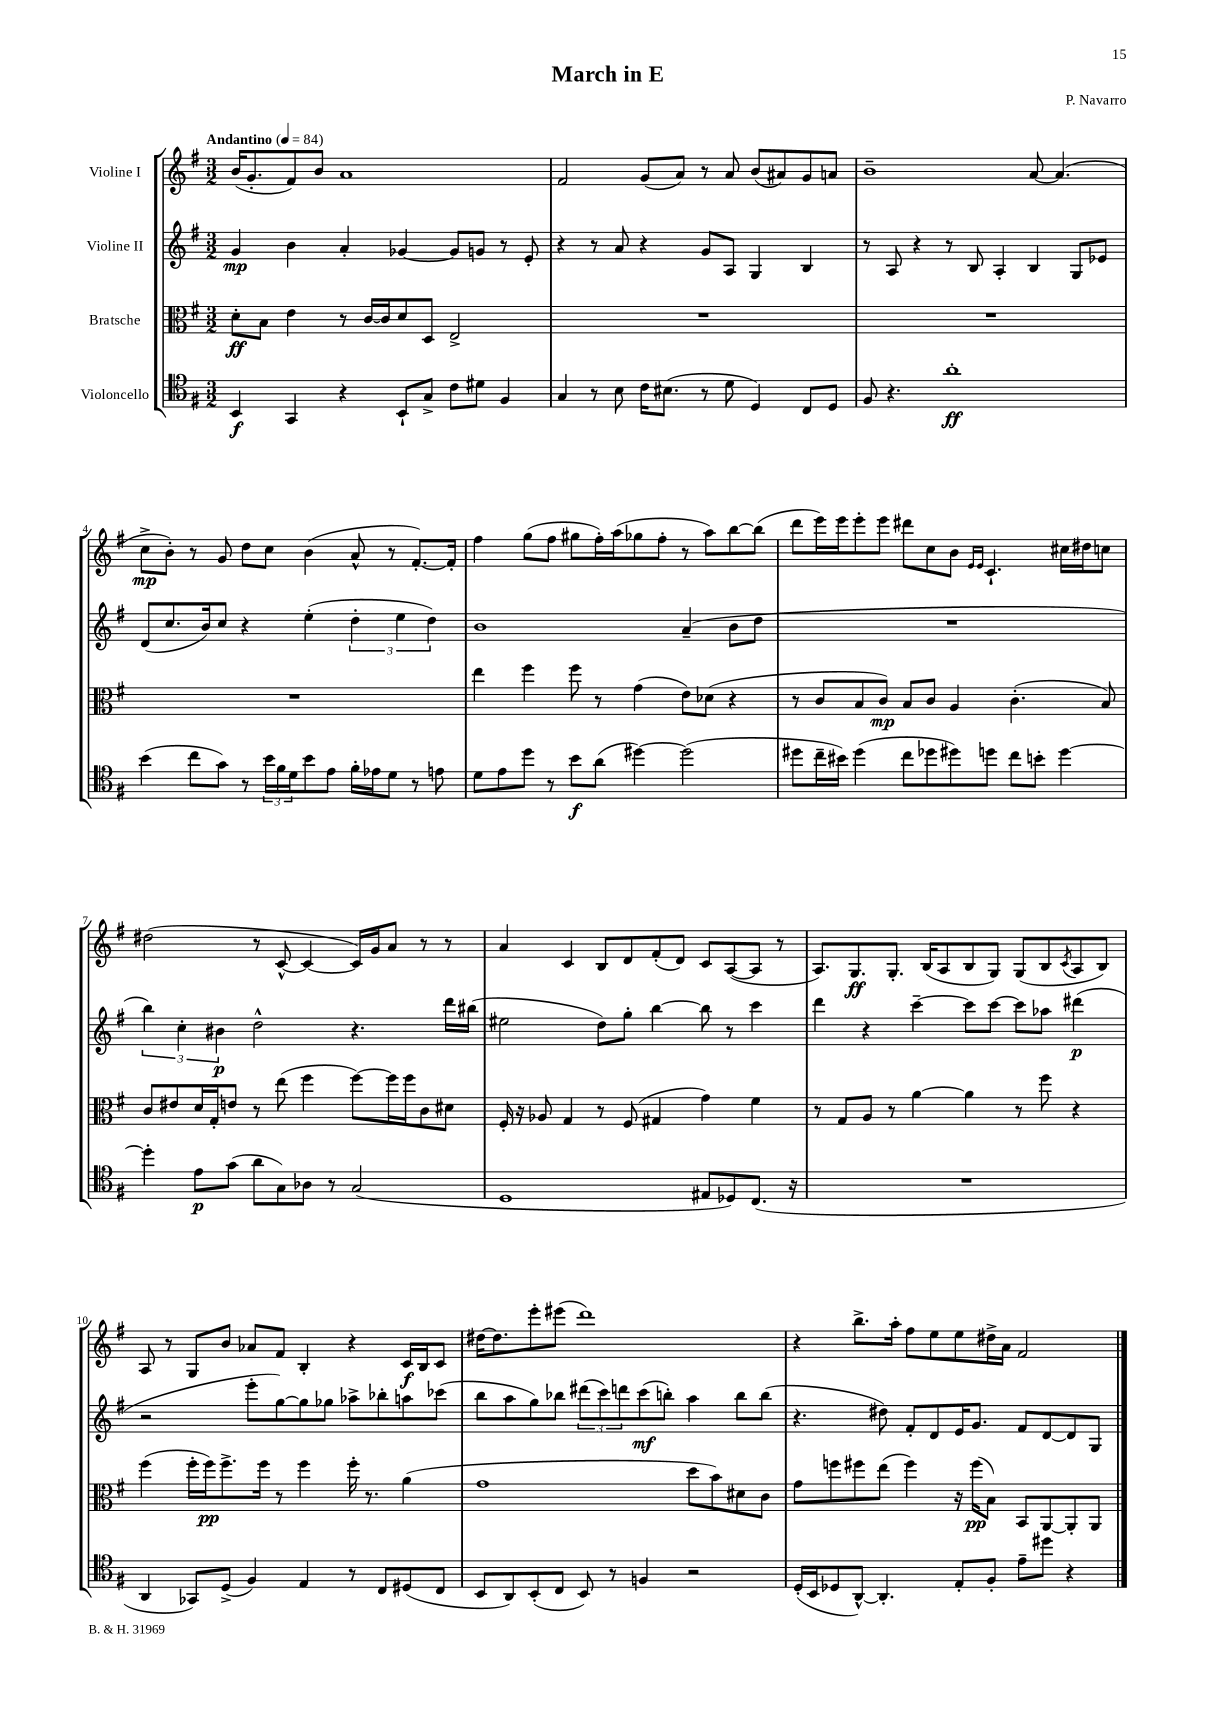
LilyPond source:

\header { title = "March in E" composer = "P. Navarro" }
<<
\new StaffGroup <<
\new Staff = "s0" \with { instrumentName = "Violine I" } {
    \clef treble \key g \major \numericTimeSignature \time 3/2 \tempo "Andantino" 4 = 84
    b'16( g'8.-. fis'8) b'8 a'1 |
    fis'2 g'8( a'8) r8 a'8 b'8( ais'8) g'8 a'8 |
    b'1-- a'8~ a'4.( |
    c''8->\mp b'8-.) r8 g'8 d''8 c''8 b'4( a'8-^ r8 fis'8.~-.) fis'16-. |
    fis''4 g''8( fis''8 gis''8 fis''16-.) a''16( ges''8 fis''8-. r8 a''8) b''8~ b''8( |
    d'''8 e'''16) e'''16 e'''8-. e'''8 dis'''8 c''8 b'8 \grace { e'16 e'16 } c'4.-! cis''16 dis''16 c''8 |
    dis''2( r8 c'8~-^ c'4~ c'16) g'16 a'8 r8 r8 |
    a'4 c'4 b8 d'8 fis'8-.( d'8) c'8 a8~( a8 r8 |
    a8.) g8.\ff g8.-. b16( a8 b8 g8) g8( b8 \acciaccatura { c'8 } a8 b8) |
    a8 r8 g8 b'8 aes'8 fis'8 b4-. r4 c'16\f b16 c'8 |
    dis''16~ dis''8. e'''8-. eis'''8( d'''1) |
    r4 b''8.-> a''16-. fis''8 e''8 e''8 dis''16-> a'16 fis'2 \bar "|." |
}
\new Staff = "s1" \with { instrumentName = "Violine II" } {
    \clef treble \key g \major \numericTimeSignature \time 3/2
    g'4\mp b'4 a'4-. ges'4~ ges'8 g'8 r8 e'8-. |
    r4 r8 a'8 r4 g'8 a8 g4 b4 |
    r8 a8 r4 r8 b8 a4-. b4 g8 ees'8 |
    d'8( c''8. b'16) c''8 r4 e''4-.( \tuplet 3/2 { d''4-. e''4 d''4) } |
    b'1 a'4--( b'8 d''8 |
    R1. |
    \tuplet 3/2 { b''4) c''4-. bis'4\p } d''2-^ r4. d'''16 bis''16( |
    eis''2 d''8) g''8-. b''4~ b''8 r8 c'''4 |
    d'''4 r4 c'''4~-- c'''8 c'''8~ c'''8 aes''8 dis'''4\p( |
    r2 e'''8-. g''8~) g''8 ges''8 aes''8-> bes''8-. a''8 ces'''8( |
    b''8 a''8 g''8) bes''8 \tuplet 3/2 { dis'''8( c'''8) d'''8 } c'''8\mf( b''8-.) a''4 b''8 b''8( |
    r4. dis''8) fis'8-. d'8 e'16 g'8. fis'8 d'8~ d'8 g8 \bar "|." |
}
\new Staff = "s2" \with { instrumentName = "Bratsche" } {
    \clef alto \key g \major \numericTimeSignature \time 3/2
    d'8-.\ff b8 e'4 r8 c'16~ c'16 d'8 d8 e2-> |
    R1. |
    R1. |
    R1. |
    e''4 fis''4 fis''8 r8 g'4( e'8) des'8( r4 |
    r8 c'8 b8 c'8\mp) b8 c'8 a4 c'4.-.( b8) |
    c'8 eis'8 d'16 g16-. e'8 r8 e''8( fis''4 fis''8~) fis''16 fis''16 c'8 dis'8 |
    fis16-. r16 aes8 g4 r8 fis8( gis4 g'4) fis'4 |
    r8 g8 a8 r8 a'4~ a'4 r8 fis''8 r4 |
    fis''4( fis''16-. fis''16\pp) fis''8.-> fis''16 r8 fis''4 fis''16-. r8. a'4( |
    g'1 d''8 b'8) dis'8 c'8 |
    g'8 f''8 fis''8 e''8( fis''4) r16 fis''16\pp( b8) b,8 a,8~ a,8-. a,8 \bar "|." |
}
\new Staff = "s3" \with { instrumentName = "Violoncello" } {
    \clef tenor \key g \major \numericTimeSignature \time 3/2
    b,4\f g,4 r4 b,8-! g8-> c'8 dis'8 fis4 |
    g4 r8 b8 c'16 bis8.( r8 d'8 d4) c8 d8 |
    fis8 r4. a'1-.\ff |
    b'4( c''8 g'8) r8 \tuplet 3/2 { b'16 fis'16 d'16 } b'8 e'8 fis'16-. ees'16 d'8 r8 e'8 |
    d'8 e'8 d''8 r8 b'8\f a'8( dis''4~) dis''2( |
    dis''8 c''16-- bis'16) dis''4( c''8 des''8 dis''8) d''8 c''8 b'8-. d''4~ |
    d''4-. e'8\p g'8( a'8 g8) aes8 r8 g2( |
    d1 eis8 des8) c8.( r16 |
    R1. |
    a,4 ges,8) d8->( fis4) e4 r8 c8 dis8( c8 |
    b,8 a,8) b,8-.( c8 b,8) r8 f4 r2 |
    d16-.( b,16 des8 a,8~-^) a,4.-. e8-. fis8-. e'8-- dis''8 r4 \bar "|." |
}
>>
>>
